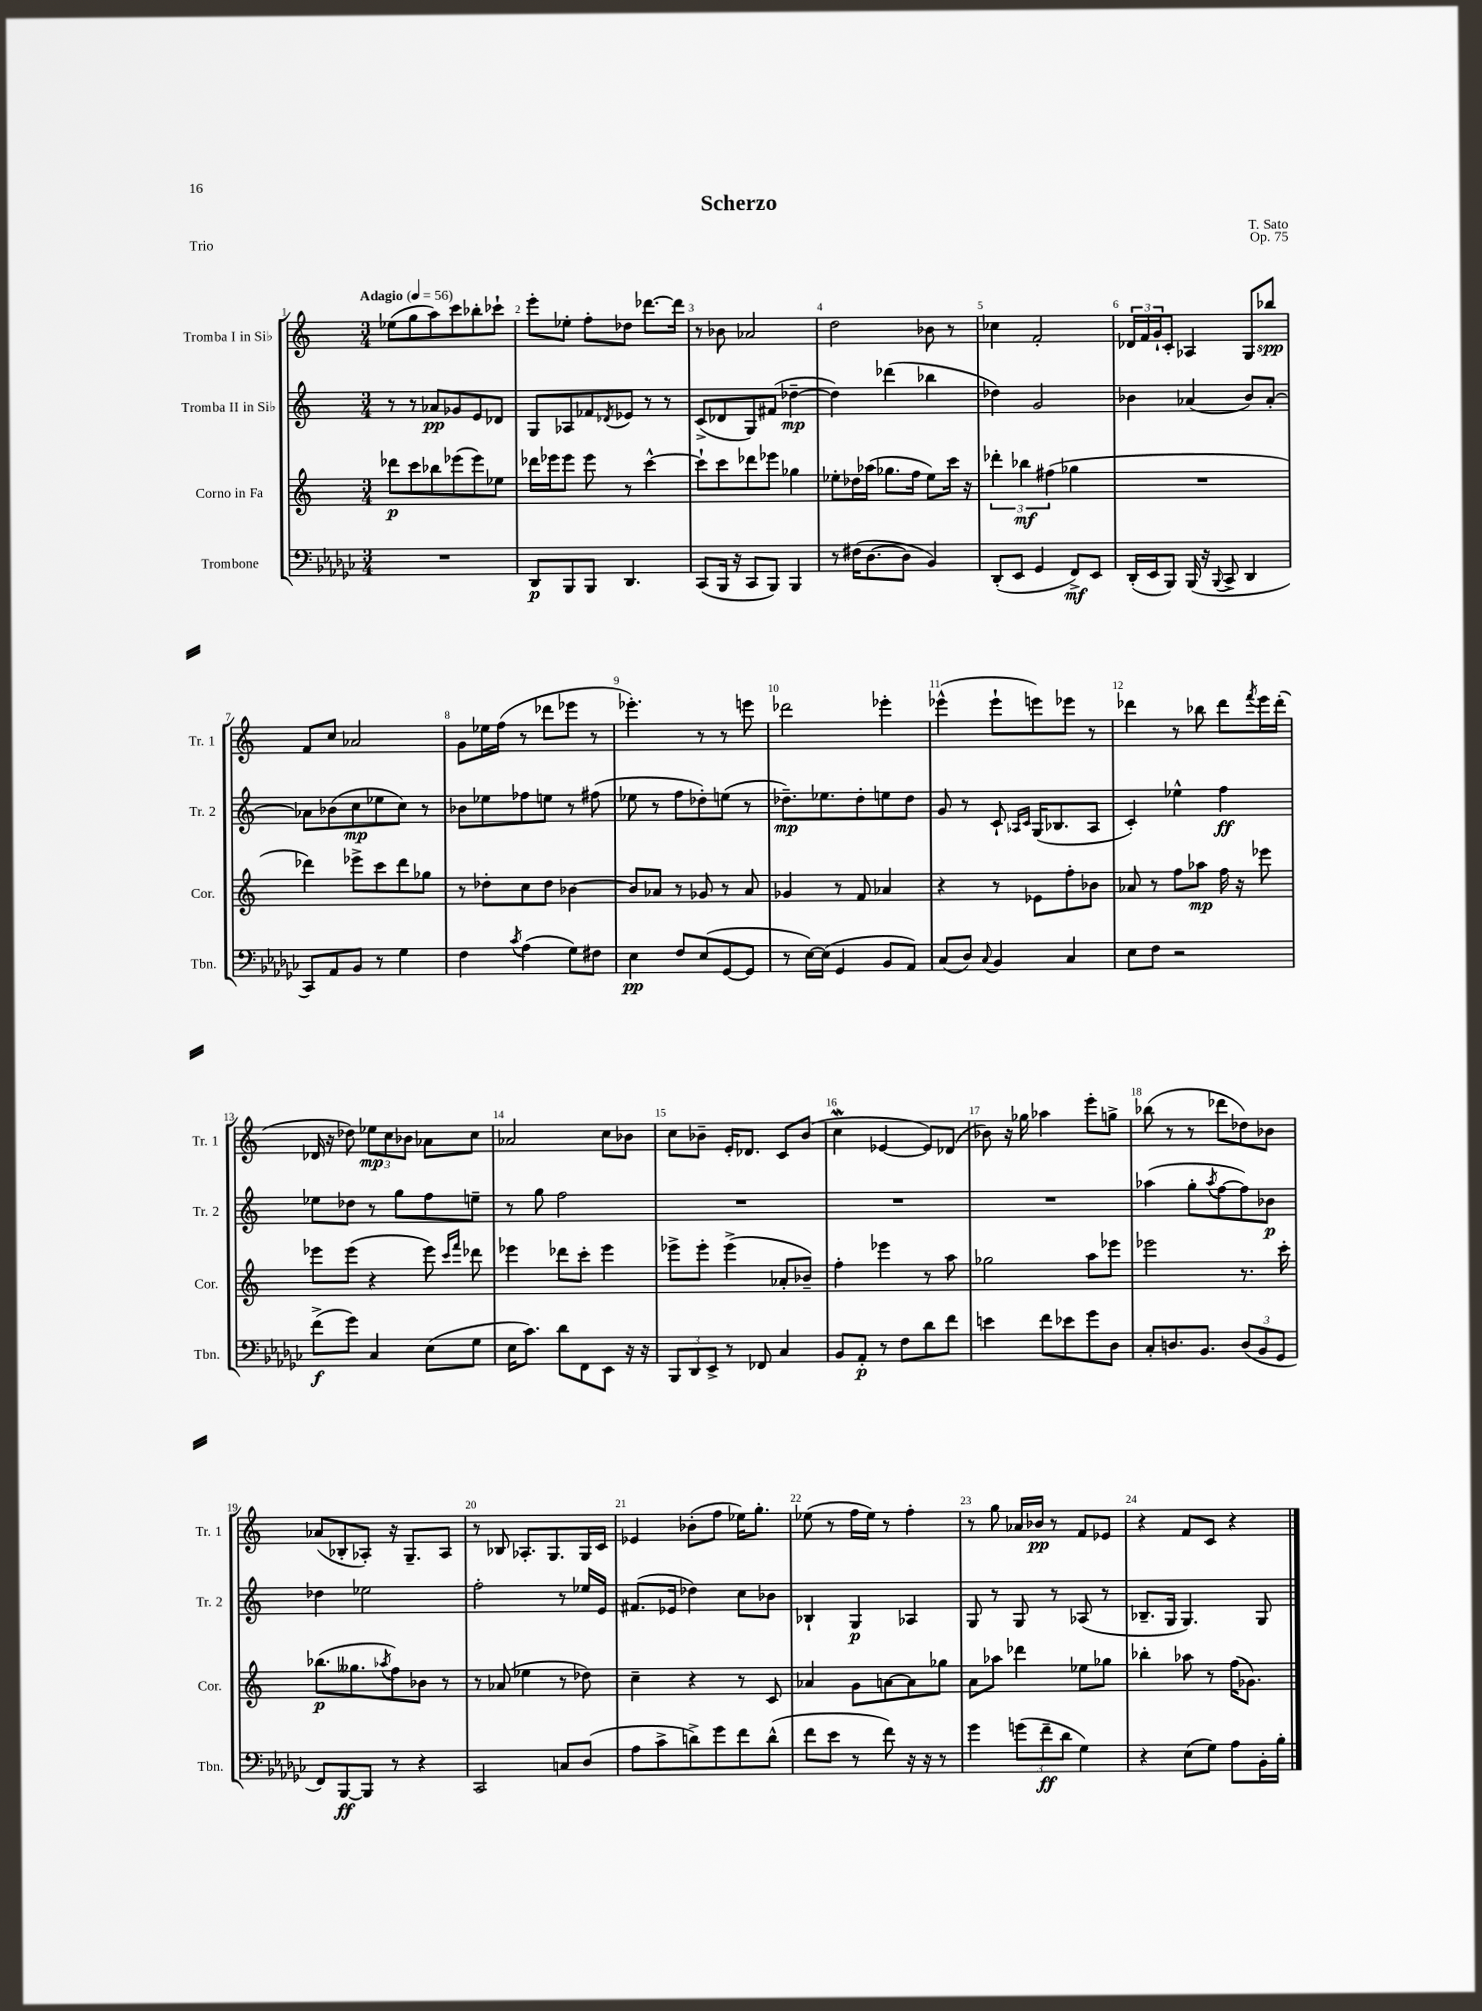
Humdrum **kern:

**kern	**kern	**kern	**kern
*staff4	*staff3	*staff2	*staff1
*clefF4	*clefG2	*clefG2	*clefG2
*k[b-e-a-d-g-c-]	*k[]	*k[]	*k[]
*M3/4	*M3/4	*M3/4	*M3/4
*MM56	*MM56	*MM56	*MM56
2.r	8ddd-	8r	(8ee-
.	8ccc	8r	8gg
.	8bb-	8a-	8aa)
.	(8eee-	8g-	8ccc
.	8eee-)	8e	8bb-'
.	8ee-	8d-	8ccc-`
=	=	=	=
8DD-	16ddd-	8G	8eee'
.	16eee-	.	.
8BBB-	8eee-	8A-	8ee-'
8BBB-	8eee-	8f-	8ff'
.	.	8qd-	.
4.DD-	8r	8e-	8dd-
.	[4ccc^^	8r	[8.ddd-
.	.	8r	.
.	.	.	16ddd-]
=	=	=	=
(8CC-	8ccc`]	(8c^	8r
16BBB-	8ccc	8d-	8b-
16r	.	.	.
8CC-	8ddd-	8G)	2a-
8BBB-)	8eee-	(8f#	.
4BBB-	4gg-	[4dd-~	.
=	=	=	=
8r	8ee-'	4dd-])	2dd
(16F#	16dd-	.	.
[8.D-	(16aa-	.	.
.	8.gg-	(4ddd-	.
8D-]	.	.	.
.	16ff	.	.
4BB-)	8ee-)	4bb-	8b-
.	16ccc	.	8r
.	16r	.	.
=	=	=	=
(8DD-'	6ddd-'	4dd-)	4cc-
8EE-	.	.	.
.	6bb-	.	.
4GG-	.	2g	2f'
.	(6ff#	.	.
8FF^)	4gg-	.	.
8EE-	.	.	.
=	=	=	=
(16DD-'	2.r	4b-	24d-
.	.	.	24f
16EE-	.	.	.
.	.	.	24g`
8BBB-)	.	.	8c'
(16BBB-	.	(4a-	4A-
16r	.	.	.
8qqBBB-	.	.	.
8CC-^	.	.	.
4DD-	.	8b-)	8G
.	.	[8a-'	8bb-
=	=	=	=
8CC-)	4ddd-)	8a-]	8f
8AA-	.	(8b-	8cc
8BB-	8eee-^	8cc	2a-
8r	8ccc	8ee-	.
4G-	8ddd-	8cc)	.
.	8gg-	8r	.
=	=	=	=
4F	8r	8b-	8g
.	8dd-'	8ee-	16ee-
.	.	.	(16ff
8qc-	.	.	.
(4A-	8cc	8ff-	8r
.	8dd-	8ee	8ddd-
8G-)	[4b-	8r	8eee-
8F#	.	(8ff#	8r
=	=	=	=
4E-	8b-]	8ee-	4.eee-')
.	8a-	8r	.
8F	8r	8ff	.
(8E-	8g-	8dd-')	8r
[8GG-	8r	(8ee	8r
8GG-]	8a-	8r	8eee
=	=	=	=
8r	4g-	8.dd-~)	2ddd-
[16E-)	.	.	.
(16E-]	.	8.ee-	.
4GG-	8r	.	.
.	8f	8dd-'	.
8BB-	4a-	8ee	4eee-'
8AA-)	.	8dd-	.
=	=	=	=
(8C-	4r	8g	(4eee-^^
8D-)	.	8r	.
8qqC-	.	.	.
4BB-	8r	8c`	8eee-`
.	.	16qqA-	.
.	.	16qqc	.
.	8e-	(16G	8eee)
.	.	8.B-	.
4C-	8ff'	.	8eee-
.	8b-	8A-	8r
=	=	=	=
8E-	8a-	4c')	4ddd-
8F	8r	.	.
2r	8ff	4ee-^^	8r
.	8aa-	.	8bb-
.	16ff	4ff	8ddd-
.	16r	.	.
.	.	.	8qfff
.	8eee-	.	16eee
.	.	.	(16ddd-'
=	=	=	=
(8f^	8eee-	8ee-	16d-
.	.	.	16r
8g-)	(8eee-	8dd-	8dd-)
4C-	4r	8r	12ee-
.	.	.	12cc
.	.	8gg	.
.	.	.	12b-
(8E-	8eee-)	8ff	8a-
.	16qqccc	.	.
.	16qqfff	.	.
8G-	8ddd-	8ee~	8cc
=	=	=	=
16E-	4eee-	8r	2a-
8.c-)	.	.	.
.	.	8gg	.
8d-	8ddd-	2ff	.
8FF	8ccc'	.	.
8EE-	4eee-	.	8cc
16r	.	.	8b-
16r	.	.	.
=	=	=	=
12BBB-	8eee-^	2.r	8cc
12DD-	.	.	.
.	8eee-'	.	8b-~
12EE-^	.	.	.
8r	(4eee-^	.	16e'
.	.	.	8.d-
8FF-	.	.	.
4C-	8a-'	.	8c
.	8b-~)	.	(8b-
=	=	=	=
8BB-	4ff'	2.r	4cc
8AA-'	.	.	.
8r	4eee-	.	[4e-
8F	.	.	.
8d-	8r	.	8e-])
8f	8aa	.	(8d-
=	=	=	=
4e	2gg-	2.r	8b-)
.	.	.	16r
.	.	.	16gg-
8f	.	.	4aa-
8e-	.	.	.
8g-	8aa	.	8eee'
8D-	8eee-	.	8gg^
=	=	=	=
8C-'	2eee-	(4aa-	(8bb-
8.D	.	.	8r
.	.	8gg'	8r
8.BB-	.	.	.
.	.	8qaa-	.
.	.	[8ff	8ddd-
(12D	8.r	8ff])	8dd-)
12BB-	.	.	.
.	.	8b-	8b-
12GG-	.	.	.
.	16ccc'	.	.
=	=	=	=
8FF)	(8.bb-	4dd-	(8a-
[8BBB-	.	.	8B-'
.	8.gg--	.	.
8BBB-]	.	2ee-	8A-')
.	8qaa-	.	.
8r	8ff)	.	16r
.	.	.	8.G~
4r	8b-	.	.
.	8r	.	8A-
=	=	=	=
2CC-	8r	2ff'	8r
.	(8a-	.	8B-
.	4ee-	.	8.A-'
.	.	.	8.G
8C	8r	8r	.
(8D-	8dd-)	16ee-	16G
.	.	16e	16c
=	=	=	=
8A-	4cc~	(8.f#	4e-
8c-^	.	.	.
.	.	16e-	.
8d^)	4r	4dd-)	(8b-'
8g-	.	.	8ff
8f	8r	8cc	16ee-)
.	.	.	8.gg'
(8d^^	8c	8b-	.
=	=	=	=
8f	4a-	4B-`	(8ee-
8e-	.	.	8r
8r	8g	4G	16ff
.	.	.	16ee-)
8f)	[8a	.	8r
16r	8a]	4A-	4ff'
16r	.	.	.
8r	8gg-	.	.
=	=	=	=
4g-	8a	8G	8r
.	8aa-	8r	8gg
(12g	4ddd-	8G	16a-
.	.	.	16b-
12f~	.	.	.
.	.	8r	8r
12d-	.	.	.
4G-)	8ee-	(8A-	8f
.	8gg-	8r	8e-
=	=	=	=
4r	4bb-'	8.B-~	4r
.	.	16G	.
(8E-	8aa-	4.G)	8f
8G-)	8r	.	8c
8A-	(16ff	.	4r
.	8.g-)	.	.
16BB-'	.	8G	.
16B-'	.	.	.
==	==	==	==
*-	*-	*-	*-
